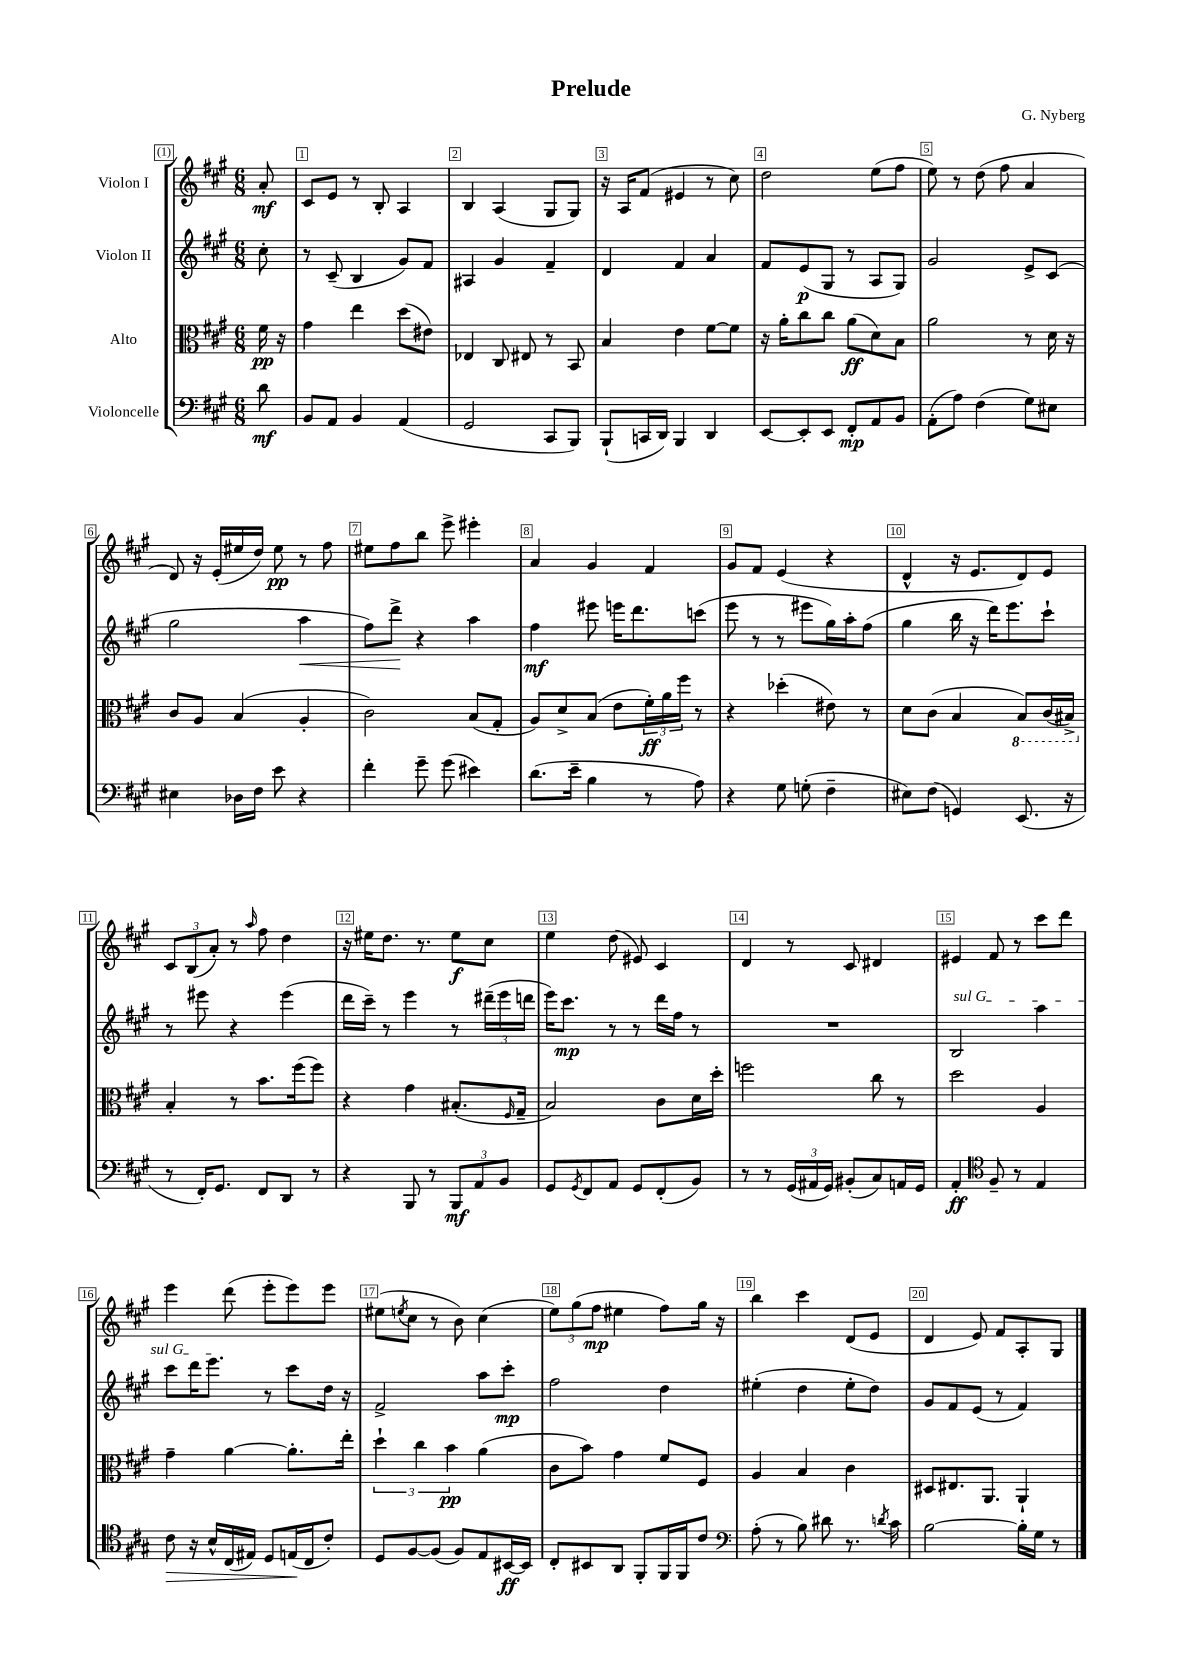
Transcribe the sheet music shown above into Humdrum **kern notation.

**kern	**dynam	**kern	**dynam	**kern	**dynam	**kern	**dynam
*part4	*part4	*part3	*part3	*part2	*part2	*part1	*part1
*staff4	*staff4	*staff3	*staff3	*staff2	*staff2	*staff1	*staff1
*I"Violoncelle	*	*I"Alto	*	*I"Violon II	*	*I"Violon I	*
*clefF4	*	*clefC3	*	*clefG2	*	*clefG2	*
*k[f#c#g#]	*	*k[f#c#g#]	*	*k[f#c#g#]	*	*k[f#c#g#]	*
*M6/8	*	*M6/8	*	*M6/8	*	*M6/8	*
=	=	=	=	=	=	=	=
8d\	mf	16f#\	pp	8cc#'\	.	8a'/	mf
.	.	16r	.	.	.	.	.
=1	=1	=1	=1	=1	=1	=1	=1
8BB/L	.	4g#\	.	8r	.	8c#/L	.
8AA/J	.	.	.	(8c#~/	.	8e/J	.
4BB/	.	4ee\	.	4B/	.	8r	.
.	.	.	.	.	.	8B'/	.
(4AA/	.	(8dd\L	.	8g#/L)	.	4A/	.
.	.	8e#X\J)	.	8f#/J	.	.	.
=2	=2	=2	=2	=2	=2	=2	=2
2GG#/	.	4E-X/	.	4A#X/	.	4B/	.
.	.	8C#/	.	4g#/	.	(4A/	.
.	.	8E#X/	.	.	.	.	.
8CC#/L	.	8r	.	4f#~/	.	8G#/L	.
8BBB/J)	.	8BB/	.	.	.	8G#/J)	.
=3	=3	=3	=3	=3	=3	=3	=3
(8BBB`/L	.	4B/	.	4d/	.	16r	.
.	.	.	.	.	.	16A/KL	.
16CCn/L	.	.	.	.	.	(8f#/J	.
16DD/JJ)	.	.	.	.	.	.	.
4BBB/	.	4e\	.	4f#/	.	4e#X/	.
4DD/	.	[8f#\L	.	4a/	.	8r	.
.	.	8f#\J]	.	.	.	8cc#\)	.
=4	=4	=4	=4	=4	=4	=4	=4
[8EE/L	.	16r	.	8f#/L	.	2dd\	.
.	.	16a'\KL	.	.	.	.	.
8EE'/]	.	8cc#\	.	(8e/	p	.	.
8EE/J	.	8cc#\J	.	8G#/J	.	.	.
8FF#'/L	mp	(8a\L	ff	8r	.	.	.
8AA/	.	8d\)	.	8A/L	.	(8ee\L	.
8BB/J	.	8B\J	.	8G#/J)	.	8ff#\J	.
=5	=5	=5	=5	=5	=5	=5	=5
(8AA'\L	.	2a\	.	2g#/	.	8ee\)	.
8A\J)	.	.	.	.	.	8r	.
(4F#\	.	.	.	.	.	(8dd\	.
.	.	.	.	.	.	8ff#\	.
8G#\L)	.	8r	.	8e^/L	.	4a/	.
8E#X\J	.	16d\	.	(8c#/J	.	.	.
.	.	16r	.	.	.	.	.
!!LO:LB:g=z
=6	=6	=6	=6	=6	=6	=6	=6
4E#X\	.	8c#/L	.	2gg#\	.	8d/)	.
.	.	8A/J	.	.	.	16r	.
.	.	.	.	.	.	(16e'/LL	.
16D-X\LL	.	(4B/	.	.	.	16ee#X/	.
16F#\JJ	.	.	.	.	.	16dd/JJ)	.
8e\	.	.	.	.	.	8ee#\	pp
!	!	!	!	!	!LO:HP:b	!	!
4r	.	4A'/	.	4aa\	<	8r	.
.	.	.	.	.	.	8ff#\	.
=7	=7	=7	=7	=7	=7	=7	=7
4f#'\	.	2c#\)	.	8ff#\L)	.	8ee#X\L	.
.	.	.	.	8ddd^\J	.	8ff#\	.
8g#~\	.	.	.	4r	[	8bb\J	.
(8g#\	.	.	.	.	.	8eee^\	.
4e#X\)	.	(8B/L	.	4aa\	.	4eee#X'\	.
.	.	8G#'/J	.	.	.	.	.
=8	=8	=8	=8	=8	=8	=8	=8
(8.d\L	.	8A/L)	.	4ff#\	mf	4a/	.
.	.	8d^/	.	.	.	.	.
16e~\Jk	.	.	.	.	.	.	.
4B\	.	(8B/J	.	8eee#X\	.	4g#/	.
.	.	8e\L	.	16eeen\KL	.	.	.
.	.	.	.	8.ddd\	.	.	.
8r	.	24f#'\L)	ff	.	.	4f#/	.
.	.	24a\	.	.	.	.	.
.	.	24ff#\JJ	.	.	.	.	.
8A\)	.	8r	.	(8cccn\J	.	.	.
=9	=9	=9	=9	=9	=9	=9	=9
4r	.	4r	.	8eee\	.	8g#/L	.
.	.	.	.	8r	.	8f#/J	.
8G#\	.	(4dd-X'\	.	8r	.	(4e/	.
(8Gn'\	.	.	.	8eee#X\L	.	.	.
4F#~\	.	8e#X\)	.	16gg#\L)	.	4r	.
.	.	.	.	16aa'\J	.	.	.
.	.	8r	.	(8ff#\J	.	.	.
=10	=10	=10	=10	=10	=10	=10	=10
8E#X\L)	.	8d\L	.	4gg#\	.	4d^^/	.
(8F#\J	.	(8c#\J	.	.	.	.	.
4GGn/)	.	4B/	.	16bb\	.	16r	.
.	.	.	.	16r	.	8.e/L	.
.	.	.	.	16ddd\KL)	.	.	.
.	.	.	.	8.eee\	.	.	.
*	*	*8ba	*	*	*	*	*
(8.EE/	.	8BB/L)	.	.	.	8d/)	.
.	.	(16C#/L	.	8ccc#`\J	.	8e/J	.
16r	.	16BB#X^/JJ)	.	.	.	.	.
!!LO:LB:g=z
=11	=11	=11	=11	=11	=11	=11	=11
*	*	*X8ba	*	*	*	*	*
8r	.	4B'/	.	8r	.	12c#/L	.
.	.	.	.	.	.	(12B/	.
16FF#'/KL)	.	.	.	8eee#X\	.	.	.
.	.	.	.	.	.	12a'/J)	.
8.GG#/J	.	.	.	.	.	.	.
.	.	8r	.	4r	.	8r	.
.	.	.	.	.	.	16qqaa/	.
8FF#/L	.	8.b\L	.	.	.	8ff#\	.
8DD/J	.	.	.	(4eee#\	.	4dd\	.
.	.	(16ff#\k	.	.	.	.	.
8r	.	8ff#\J)	.	.	.	.	.
=12	=12	=12	=12	=12	=12	=12	=12
4r	.	4r	.	16ddd\LL	.	16r	.
.	.	.	.	16ccc#~\JJ)	.	16ee#X\KL	.
.	.	.	.	8r	.	8.dd\J	.
8BBB/	.	4g#\	.	4eee\	.	.	.
.	.	.	.	.	.	8.r	.
8r	.	.	.	.	.	.	.
12BBB/L	mf	(8.B#X'/L	.	8r	.	8ee#\L	f
12AA/	.	.	.	.	.	.	.
.	.	.	.	(24ddd#X~\LL	.	8cc#\J	.
12BB/J	.	.	.	24eee\	.	.	.
.	.	16qqF#/	.	.	.	.	.
.	.	16G#~/Jk	.	.	.	.	.
.	.	.	.	24dddn\JJ	.	.	.
=13	=13	=13	=13	=13	=13	=13	=13
8GG#/L	.	2B/)	.	16eee\KL)	.	4ee\	.
.	.	.	.	8.ccc#\J	mp	.	.
8qGG#/	.	.	.	.	.	.	.
8FF#/	.	.	.	.	.	.	.
8AA/J	.	.	.	8r	.	(8dd\	.
8GG#/L	.	.	.	8r	.	8e#X/)	.
(8FF#'/	.	8c#\L	.	16ddd\LL	.	4c#/	.
.	.	.	.	16ff#\JJ	.	.	.
8BB/J)	.	16d\L	.	8r	.	.	.
.	.	16dd'\JJ	.	.	.	.	.
=14	=14	=14	=14	=14	=14	=14	=14
8r	.	2ffn\	.	2.r	.	4d/	.
8r	.	.	.	.	.	.	.
(24GG#/LL	.	.	.	.	.	8r	.
24AA#X/	.	.	.	.	.	.	.
24GG#/JJ)	.	.	.	.	.	.	.
(8BB#X'/L	.	.	.	.	.	8c#/	.
8C#/)	.	8cc#\	.	.	.	4d#X/	.
16AAn/L	.	8r	.	.	.	.	.
16GG#/JJ	.	.	.	.	.	.	.
=15	=15	=15	=15	=15	=15	=15	=15
!	!	!	!	!LO:TX:a:i:t=sul G	!	!	!
4AA'/	ff	2dd\	.	2B/	.	4e#X/	.
*clefC4	*	*	*	*	*	*	*
8F#~/	.	.	.	.	.	8f#/	.
8r	.	.	.	.	.	8r	.
4E/	.	4A/	.	4aa\	.	8ccc#\L	.
.	.	.	.	.	.	8ddd\J	.
!!LO:LB:g=z
=16	=16	=16	=16	=16	=16	=16	=16
!	!LO:HP:b	!	!	!	!	!	!
8c#\	>	4g#~\	.	8ccc#\L	.	4eee\	.
16r	.	.	.	16ddd\K	.	.	.
16B^^/LL	.	.	.	8.eee\J	.	.	.
(16C#/	.	[4a\	.	.	.	(8ddd\	.
16E#X/JJ)	.	.	.	.	.	.	.
8D/L	.	.	.	8r	.	8eee'\L	.
(16En/L	.	8.a'\L]	.	8ccc#\L	.	8eee\)	.
16C#/J	]	.	.	.	.	.	.
8c#'/J)	.	.	.	16dd\Jk	.	8eee\J	.
.	.	16ee'\Jk	.	16r	.	.	.
=17	=17	=17	=17	=17	=17	=17	=17
8D/L	.	6dd`\	.	2f#^/	.	(8ee#X\L	.
.	.	.	.	.	.	8qeen/	.
[8F#/	.	.	.	.	.	8cc#\J	.
.	.	6cc#\	.	.	.	.	.
(8F#/J]	.	.	.	.	.	8r	.
.	.	6b\	pp	.	.	.	.
8F#/L)	.	.	.	.	.	8b\)	.
8E/	.	(4a\	.	8aa\L	.	(4cc#\	.
[16BB#X/L	ff	.	.	8ccc#'\J	mp	.	.
16BB#/JJ]	.	.	.	.	.	.	.
=18	=18	=18	=18	=18	=18	=18	=18
8C#'/L	.	8c#\L	.	2ff#\	.	12ee\L)	.
.	.	.	.	.	.	(12gg#\	.
8BB#X/	.	8b\J)	.	.	.	.	.
.	.	.	.	.	.	12ff#\J	mp
8AA/J	.	4g#\	.	.	.	4ee#X\	.
8FF#'/L	.	.	.	.	.	.	.
16FF#/L	.	8f#/L	.	4dd\	.	8ff#\L)	.
16FF#/J	.	.	.	.	.	.	.
8c#/J	.	8F#/J	.	.	.	16gg#\Jk	.
.	.	.	.	.	.	16r	.
=19	=19	=19	=19	=19	=19	=19	=19
*clefF4	*	*	*	*	*	*	*
(8A'\	.	4A/	.	(4ee#X'\	.	4bb\	.
8r	.	.	.	.	.	.	.
8B\)	.	4B/	.	4dd\	.	4ccc#\	.
8d#X\	.	.	.	.	.	.	.
8.r	.	4c#\	.	8ee#'\L	.	(8d/L	.
.	.	.	.	8dd\J)	.	8e/J	.
8qdn/	.	.	.	.	.	.	.
16c#\	.	.	.	.	.	.	.
=20	=20	=20	=20	=20	=20	=20	=20
[2B\	.	8D#X/L	.	8g#/L	.	4d/	.
.	.	8.E#X/	.	8f#/	.	.	.
.	.	.	.	(8e/J	.	8e/)	.
.	.	8.AA/J	.	.	.	.	.
.	.	.	.	8r	.	8f#/L	.
16B'\LL]	.	4AA`/	.	4f#/)	.	8A'/	.
16G#\JJ	.	.	.	.	.	.	.
8r	.	.	.	.	.	8G#/J	.
==	==	==	==	==	==	==	==
*-	*-	*-	*-	*-	*-	*-	*-
